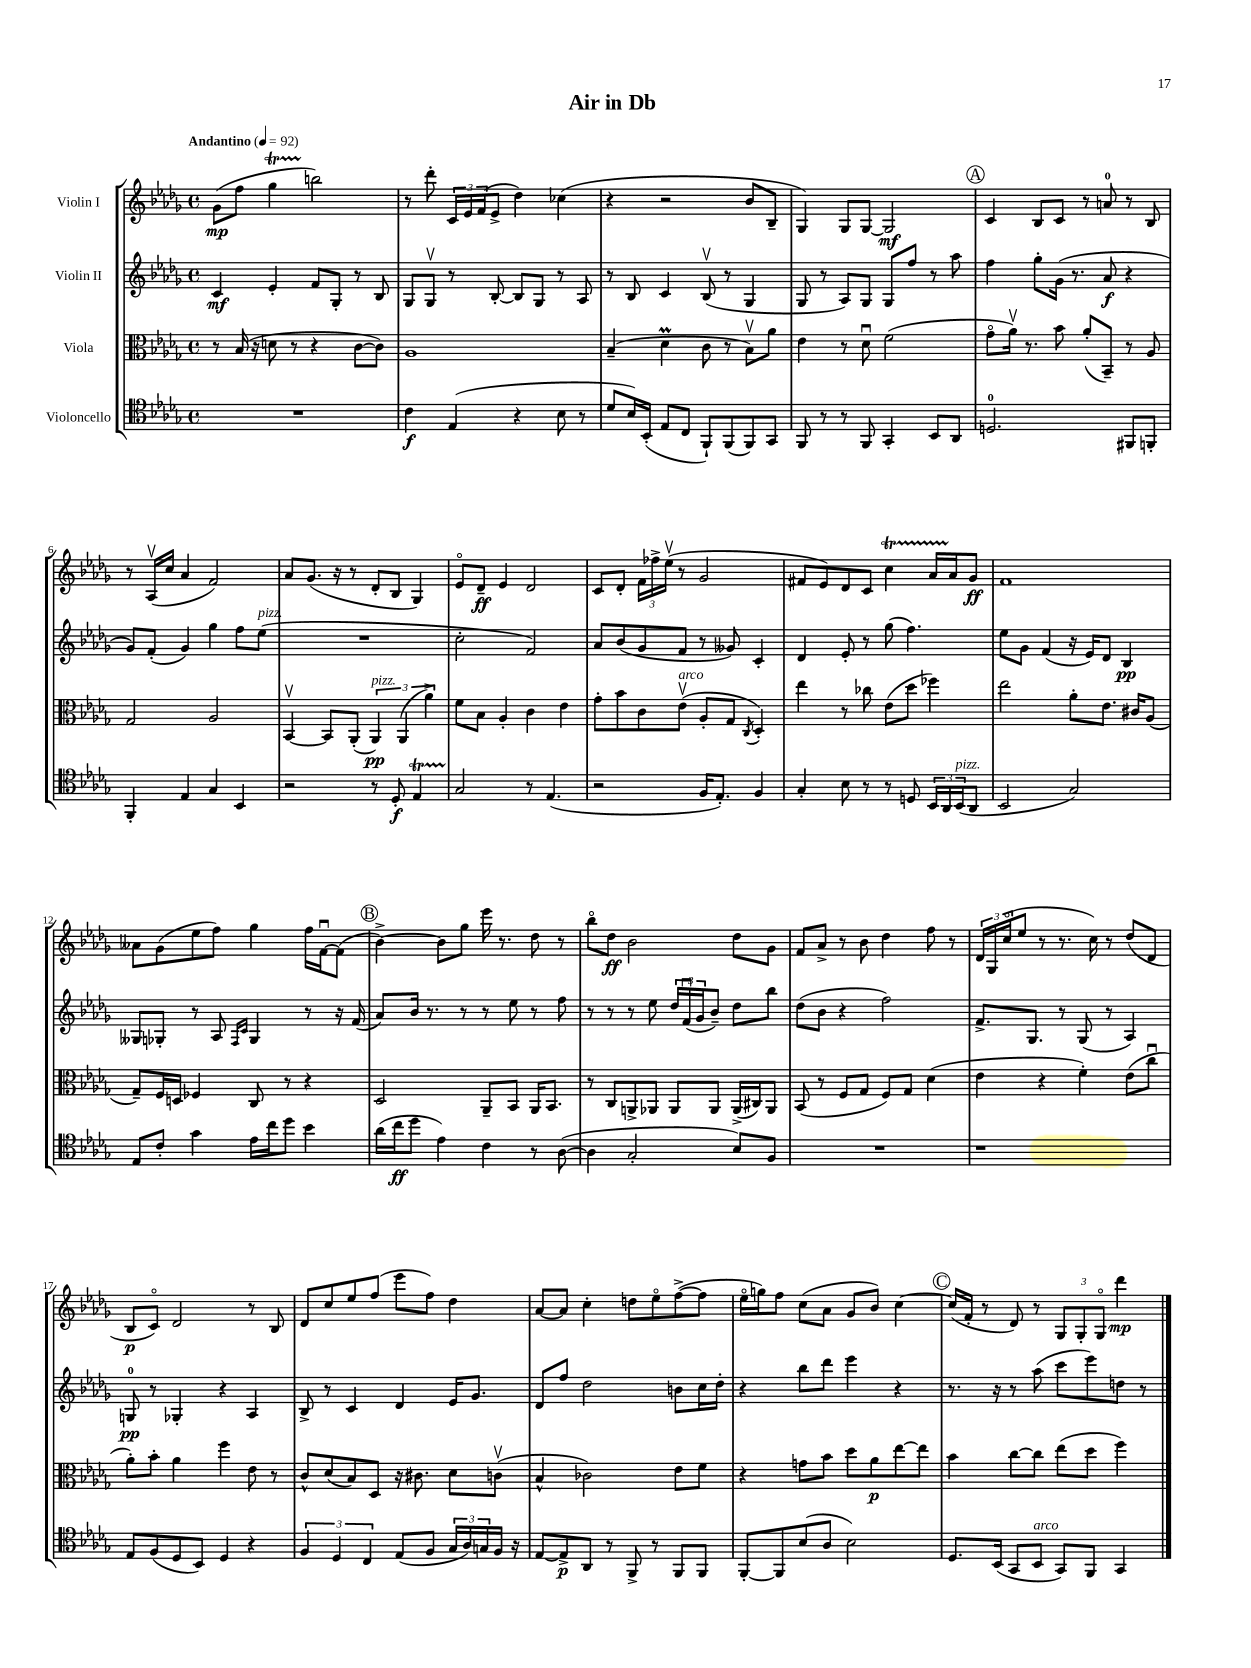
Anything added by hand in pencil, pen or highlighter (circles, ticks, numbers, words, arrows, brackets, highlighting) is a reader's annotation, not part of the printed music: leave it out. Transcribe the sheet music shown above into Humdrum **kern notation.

**kern	**kern	**kern	**kern
*staff4	*staff3	*staff2	*staff1
*clefC4	*clefC3	*clefG2	*clefG2
*k[b-e-a-d-g-]	*k[b-e-a-d-g-]	*k[b-e-a-d-g-]	*k[b-e-a-d-g-]
*M4/4	*M4/4	*M4/4	*M4/4
*met(c)	*met(c)	*met(c)	*met(c)
*MM92	*MM92	*MM92	*MM92
1r	8r	4c	(8g-
.	(16B-	.	8ff
.	16r	.	.
.	8d	4e-'	4gg-
.	8r	.	.
.	4r	8f	2bb)
.	.	8G-'	.
.	[8c	8r	.
.	8c])	8B-	.
=	=	=	=
4c	1A-	8G-	8r
.	.	8G-v	8ddd-'
(4E-	.	8r	24c
.	.	.	24e-
.	.	.	(24f
.	.	[8B-'	8e-^
4r	.	8B-]	4dd-)
.	.	8G-	.
8B-	.	8r	(4cc-
8r	.	8A-	.
=	=	=	=
8d-	(4B-~	8r	4r
16B-)	.	8B-	.
(16BB-'	.	.	.
8E-	4d-	4c	2r
8C	.	.	.
8FF`)	8c	(8B-v	.
(8FF	8r	8r	.
8FF)	8B-v)	4G-	8b-
8GG-	8a-	.	8B-~
=	=	=	=
8FF	4e-	8G-	4G-)
8r	.	8r	.
8r	8r	8A-)	8G-
8FF	8d-u	8G-	[8G-
4GG-'	(2f	8G-	2G-]
.	.	8ff	.
8BB-	.	8r	.
8AA-	.	8aa-	.
=	=	=	=
2.D	8g-o	4ff	4c
.	16a-v)	.	.
.	8.r	.	.
.	.	8gg-'	8B-
.	8b-	(16g-	8c
.	.	8.r	.
.	(8a-'	.	8r
.	8BB-~)	8a-	8a
8FF#	8r	4r	8r
8FF'	8A-	.	8B-
=	=	=	=
4FF'	2G-	8g-)	8r
.	.	(8f'	(16A-v
.	.	.	16cc
4E-	.	4g-)	4a-
4G-	2A-	4gg-	2f)
4BB-	.	8ff	.
.	.	(8ee-	.
=	=	=	=
2r	[4BB-v	1r	8a-
.	.	.	(8.g-
.	8BB-]	.	.
.	.	.	16r
.	(8AA-'	.	8r
8r	6AA-)	.	8d-'
8D-'	.	.	8B-
.	(6AA-	.	.
4E-	.	.	4G-)
.	6a-^)	.	.
=	=	=	=
2G-	8f	2cc'	8e-o
.	8B-	.	8d-~
.	4A-'	.	4e-
8r	4c	2f)	2d-
(4.E-	.	.	.
.	4e-	.	.
=	=	=	=
2r	8g-'	8a-	8c
.	8b-	(8b-	8d-'
.	8c	8g-	24f
.	.	.	24ff-^
.	.	.	(24ee-v
.	(8e-v	8f	8r
16F	8A-'	8r	2g-
8.E-')	.	.	.
.	8G-	8g--)	.
.	8qC	.	.
4F	4D-')	4c'	.
=	=	=	=
4G-'	4ee-	4d-	8f#
.	.	.	8e-)
8B-	8r	8e-'	8d-
8r	8cc-	8r	8c
8r	(8e-	(8gg-	4cc
8D	8dd-	4.ff)	.
24BB-	4ff-)	.	16a-
24AA-	.	.	.
.	.	.	16a-
(24BB-	.	.	.
8AA-	.	.	8g-
=	=	=	=
2BB-	2ee-	8ee-	1f
.	.	8g-	.
.	.	(4f	.
2G-)	8a-'	16r	.
.	.	16e-)	.
.	8.e-	8d-	.
.	.	4B-	.
.	16c#	.	.
.	(8A-	.	.
=	=	=	=
8E-	8G-~)	8G--	8a--
8c'	16F	8G-'	(8g-
.	16D	.	.
4g-	4F-	8r	8ee-
.	.	8A-	8ff)
.	.	16qqF	.
.	.	16qqc	.
16e-	8C	4G-	4gg-
16cc	.	.	.
8dd-	8r	.	.
4b-	4r	8r	16ff
.	.	.	[16fu
.	.	16r	(8f]
.	.	(16f	.
=	=	=	=
(16a-	2D-	8a-)	[4b-^)
16cc	.	.	.
8dd-	.	16b-	.
.	.	8.r	.
4e-)	.	.	8b-]
.	.	8r	8gg-
4c	8AA-~	8r	16eee-
.	.	.	8.r
.	8BB-	8ee-	.
8r	16AA-	8r	8dd-
.	8.BB-	.	.
([8A-	.	8ff	8r
=	=	=	=
4A-]	8r	8r	8bb-o
.	8C	8r	8dd-
2G-'	8AA^	8r	2b-
.	8AA-	8ee-	.
.	8AA-	24dd-	.
.	.	(24fu	.
.	.	24g-	.
.	8AA-	8b-~)	.
8B-)	(16AA-^	8dd-	8dd-
.	16C#)	.	.
8F	8AA-	8bb-	8g-
=	=	=	=
1r	(8BB-	(8dd-	8f
.	8r	8b-	8a-^
.	8F	4r	8r
.	8G-	.	8b-
.	8F)	2ff)	4dd-
.	8G-	.	.
.	(4d-	.	8ff
.	.	.	8r
=	=	=	=
1r	4e-	8.f^	24d-
.	.	.	24G-
.	.	.	(24cco
.	.	.	8ee-
.	.	8.G-	.
.	4r	.	8r
.	.	8r	8.r
.	4f')	(8G-	.
.	.	.	16cc)
.	.	8r	8r
.	(8e-	4A-)	(8dd-
.	8ccu	.	8d-
=	=	=	=
8E-	8a-')	8G	8B-
(8F	8b-'	8r	8co)
8D-	4a-	4G-'	2d-
8BB-)	.	.	.
4D-	4ff	4r	.
4r	8e-	4A-	8r
.	8r	.	8B-
=	=	=	=
6F	8c^^	8B-^	8d-
.	(8d-	8r	8cc
6D-	.	.	.
.	8B-)	4c	8ee-
6C	.	.	.
.	8D-	.	(8ff
(8E-	16r	4d-	8eee-
.	8.c#	.	.
8F	.	.	8ff)
24G-	8d-	16e-	4dd-
24A-)	.	.	.
.	.	8.g-	.
24G	.	.	.
16F	(8cv	.	.
16r	.	.	.
=	=	=	=
[8E-	4B-^^	8d-	[8a-
8E-^]	.	8ff	8a-]
8AA-	2c-)	2dd-	4cc'
8r	.	.	.
8FF^	.	.	8dd
8r	.	.	8ee-o
8FF	8e-	8b	([8ff^
8FF	8f	16cc	8ff]
.	.	16dd-'	.
=	=	=	=
[8FF'	4r	4r	16ee-o
.	.	.	16gg)
8FF]	.	.	8ff
(8B-	8g	8bb-	(8cc
8A-	8b-	8ddd-	8a-
2B-)	8dd-	4eee-	8g-
.	8a-	.	8b-)
.	[8ee-	4r	[4cc
.	8ee-]	.	.
=	=	=	=
8.D-	4b-	8.r	(16cc]
.	.	.	16f'
.	.	.	8r
(16BB-	.	16r	.
8GG-	[8cc	8r	8d-)
8BB-	8cc]	(8aa-	8r
8GG-)	(8ee-	8ccc	12G-
.	.	.	12G-'
8FF	8dd-	8eee-)	.
.	.	.	12G-o
4GG-	4ff)	8dd	4ddd-
.	.	8r	.
==	==	==	==
*-	*-	*-	*-
